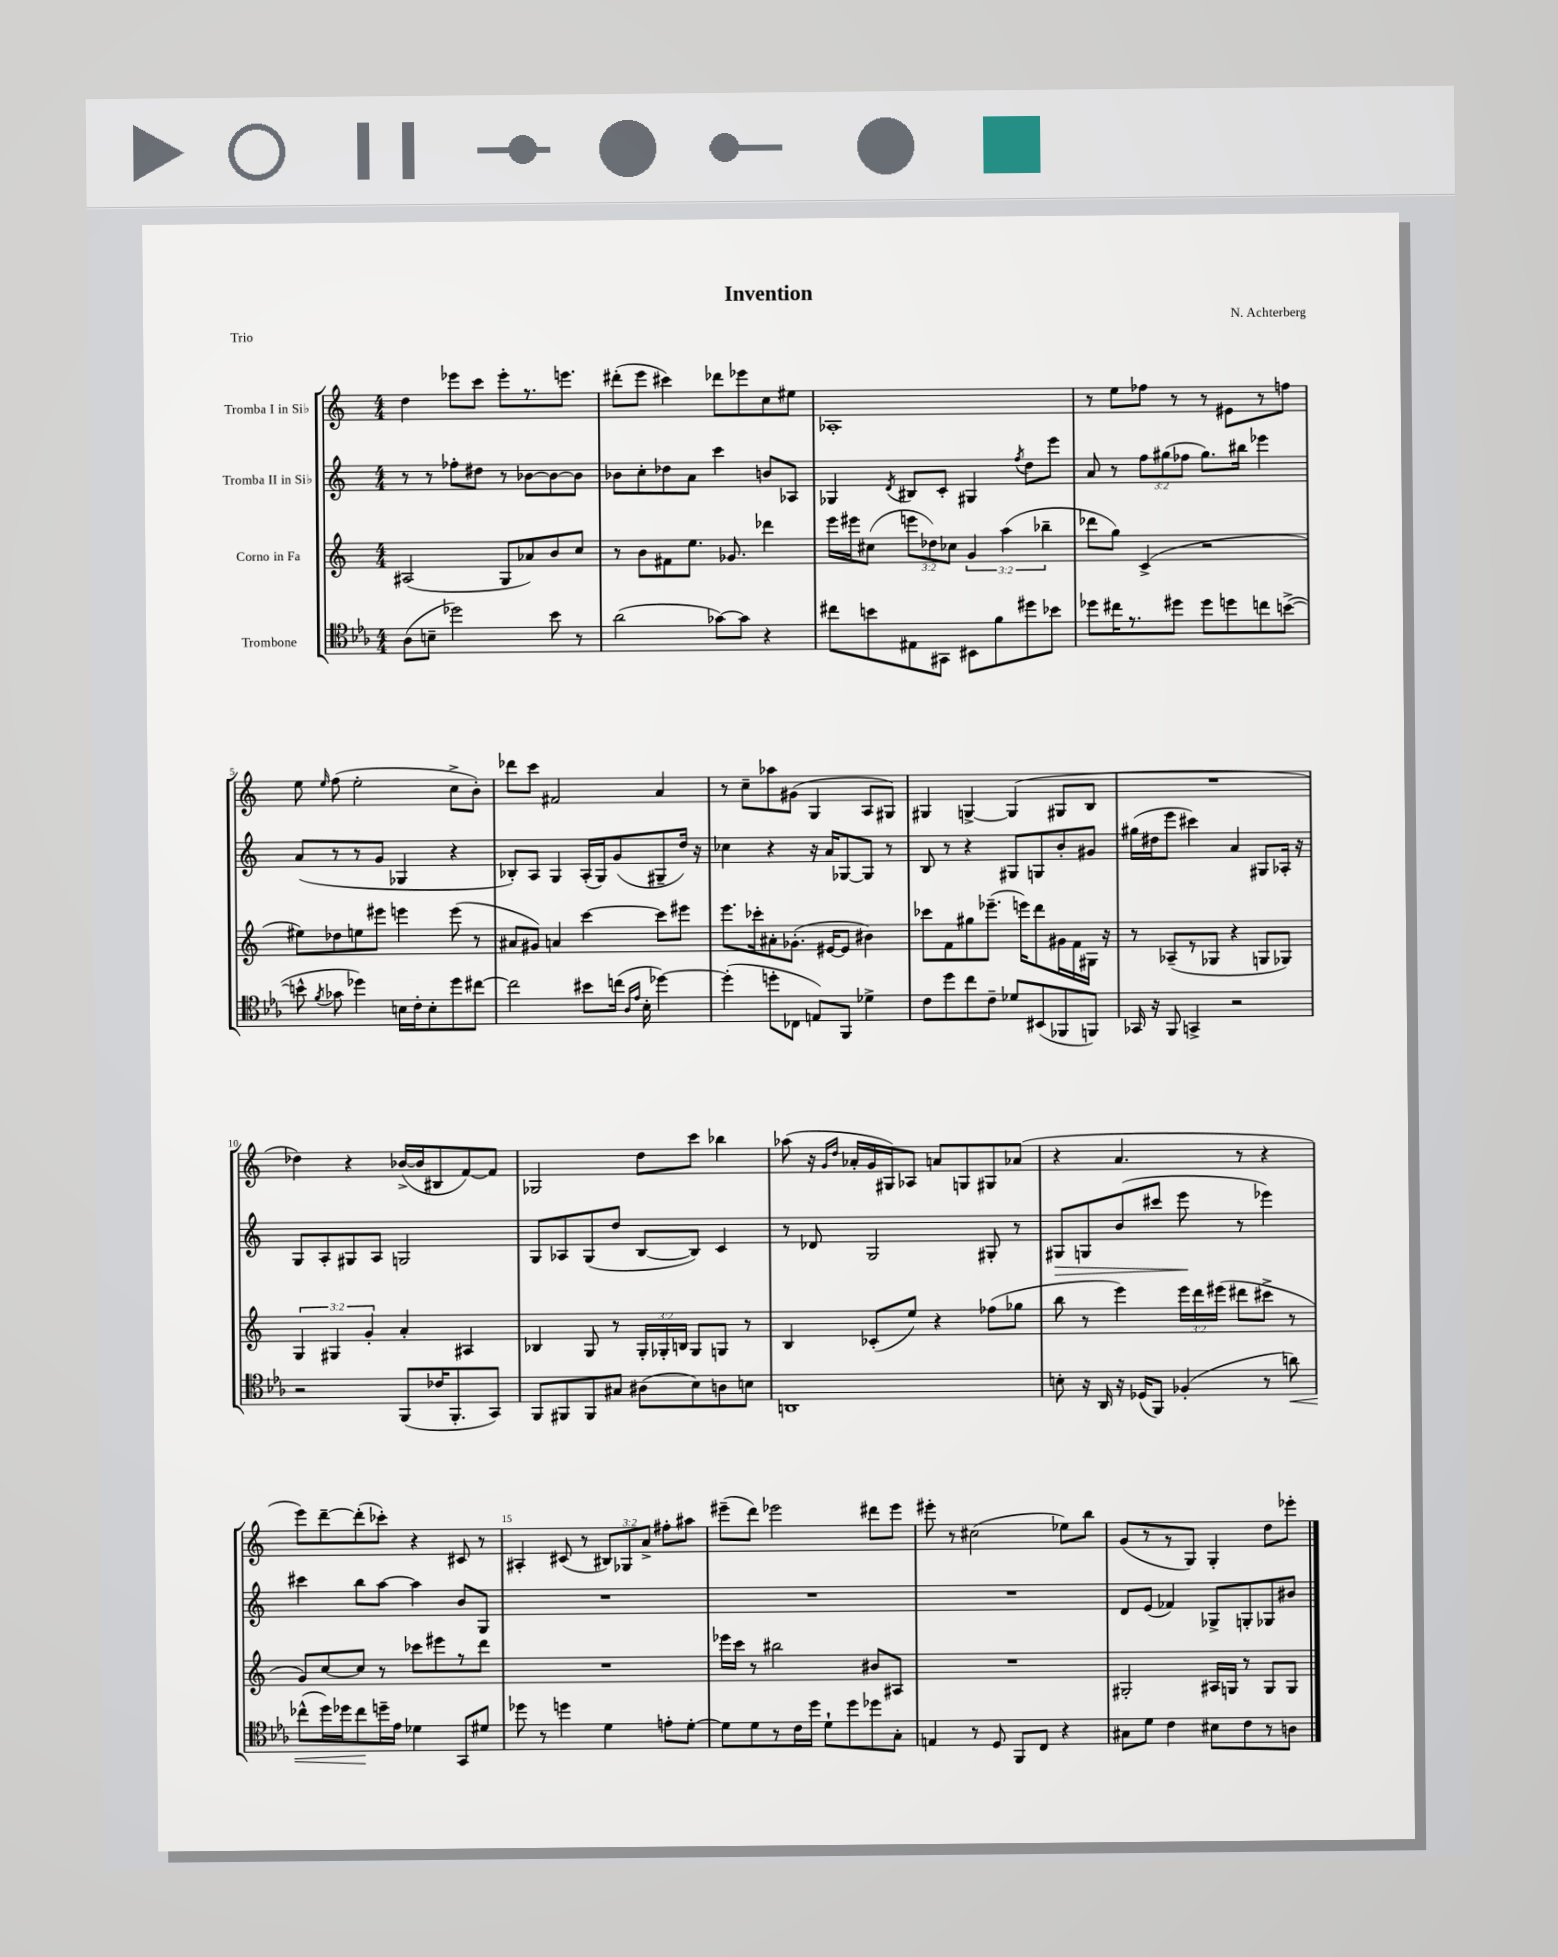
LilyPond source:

\header { title = "Invention" composer = "N. Achterberg" piece = "Trio" }
<<
\new StaffGroup <<
\new Staff = "s0" \with { instrumentName = "Tromba I in Sib" } {
    \clef treble \key c \major \numericTimeSignature \time 4/4 \override Staff.TupletNumber.text = #tuplet-number::calc-fraction-text
    \autoBeamOff d''4 ees'''8[ c'''8] ees'''8[-. r8. e'''8.] |
    dis'''8[-.( e'''8] cis'''4) des'''8[ ees'''8 c''8 eis''8] |
    aes1-. |
    r8 e''8[ fes''8] r8 r8 eis'8[ r8 f''8] |
    e''8 \grace { e''16 } f''8( e''2-. c''8[-> b'8]-.) |
    des'''8[ c'''8] fis'2 a'4 |
    r8 c''8[-- aes''8 gis'8]( g4 a8[ gis8]) |
    gis4 g4~-> g4( gis8[ b8] |
    R1 |
    des''4) r4 bes'16[~->( bes'16 bis8 f'8~) f'8] |
    ges2 d''8[ c'''8] bes''4 |
    aes''8( r16 \grace { g'16[ d''16] } aes'16[-. g'16 gis16) aes8] a'8[ g8 gis8 aes'8]( |
    r4 a'4. r8 r4 |
    e'''8[) d'''8~-- d'''8-.( ces'''8]-.) r4 cis'8 r8 |
    ais4-. cis'8( r8 \tuplet 3/2 { bis8[) ges8 a'8]-> } fis''8[-. ais''8] |
    eis'''8[--( d'''8]) ees'''2 dis'''8[ ees'''8] |
    eis'''8-. r8 cis''2( ees''8[) b''8] |
    g'8[( r8 r8 g8]) g4-. d''8[ ees'''8]-. \bar "|." |
}
\new Staff = "s1" \with { instrumentName = "Tromba II in Sib" } {
    \clef treble \key c \major \numericTimeSignature \time 4/4 \override Staff.TupletNumber.text = #tuplet-number::calc-fraction-text
    \autoBeamOff r8 r8 fes''8[-. dis''8] r8 bes'8[~ bes'8~ bes'8] |
    bes'8[ c''8-. des''8 a'8] c'''4 b'8[ aes8] |
    ges4 \acciaccatura { d'8 } bis8[ c'8]-. gis4 \acciaccatura { f''8 } d''8[ e'''8] |
    a'8 r8 \tuplet 3/2 { f''8[ gis''8( fes''8] } gis''8.[) bis''16] ees'''4 |
    a'8[( r8 r8 g'8] ges4 r4 |
    bes8[-.) a8] g4 a16[-.( g16) g'8( gis8-- d''16]) r16 |
    ces''4 r4 r16 a'16[ ges8~ ges8] r8 |
    b8 r8 r4 gis8[ g8 b'8-. gis'8] |
    gis''16[( dis''16 e'''8] cis'''4) a'4 gis8[ aes16]-. r16 |
    g8[ a8-. gis8 a8] g2 |
    g8[ aes8 g8( d''8] b8[~ b8]) c'4 |
    r8 des'8 g2 gis8-. r8 |
    gis8[\> g8 b'8( cis'''8] e'''8\! r8 ees'''4) |
    cis'''4 b''8[ a''8]~ a''4 b'8[ g8] |
    R1 |
    R1 |
    R1 |
    d'8[ e'8]( fes'4) ges8[-> g8-. ges8 bis'8] \bar "|." |
}
\new Staff = "s2" \with { instrumentName = "Corno in Fa" } {
    \clef treble \key c \major \numericTimeSignature \time 4/4 \override Staff.TupletNumber.text = #tuplet-number::calc-fraction-text
    \autoBeamOff ais2( g8[ aes'8) b'8 c''8] |
    r8 b'8[ fis'8 e''8.] ges'8. des'''4 |
    e'''16[ eis'''16 cis''8]( \tuplet 3/2 { e'''8[ des''8) ces''8] } \tuplet 3/2 { g'4 a''4( bes''4-- } |
    des'''8[ g''8]) c'4->( r2 |
    eis''8[) des''8 e''8 eis'''8] e'''4 e'''8( r8 |
    ais'8[ gis'8]) a'4 c'''4~ c'''8[ eis'''8] |
    e'''8.[ ces'''16-. ais'8-. ges'8.]-.( eis'16[~ eis'8] bis'4) |
    ces'''8[ f'8 gis''8 ees'''8.]--( e'''16[) d'''8 gis'16 f'16 gis16] r16 |
    r8 aes8[--( r8 ges8] r4 g8[ ges8]) |
    \tuplet 3/2 { g4 gis4 g'4-. } a'4-. ais4 |
    bes4 g8 r8 \tuplet 3/2 { g16[-. ges16-. b16] } ges8[ g8] r8 |
    b4 ces'8[-.( e''8]) r4 fes''8[( ges''8] |
    b''8 r8 e'''4) \tuplet 3/2 { e'''16[ d'''16 eis'''16]( } dis'''8[ cis'''8]-> r8 |
    g'8[) c''8~ c''8] r8 ces'''8[ eis'''8 r8 d'''8] |
    R1 |
    ees'''16[ c'''16] r8 bis''2 bis'8[ ais8] |
    R1 |
    gis2-. ais16[ g16] r8 g8[ g8] \bar "|." |
}
\new Staff = "s3" \with { instrumentName = "Trombone" } {
    \clef tenor \key ees \major \numericTimeSignature \time 4/4
    \autoBeamOff aes8[( b8]-- des''2) bes'8 r8 |
    aes'2( ges'8[~) ges'8] r4 |
    cis''8[ b'8 eis8 gis,8] bis,8[ f'8 dis''8 bes'8] |
    des''8[ cis''16 r8. dis''8] dis''8[ d''8 c''8 b'8]~->( |
    b'8-^ \acciaccatura { f'8 } ges'8 des''4) b16[ c'16-. b8-. des''8 cis''8]~ |
    cis''2 bis'8[ c''16]( \grace { aes16[ ees'16] } bes16-. des''4~) |
    des''4-.( d''8[-. ces8] e8[) f,8] des'4-> |
    c'8[ d''8 c''8 c'8]-- des'8[ bis,8( fes,8 f,8]) |
    ges,16 r16 f,8 g,4-> r2 |
    r2 f,8[( ces'16 f,8.-. g,8]) |
    f,8[ fis,8 fis,8 gis8] ais8[( bes8) a8 b8] |
    a,1 |
    b8-. r16 aes,16 r16 des16[( f,8]) fes4-.( r8 a'8\<) |
    ces''8[-^( d''16) des''16 ces''8\! d''16-- ees'16] des'4 g,8[ dis'8] |
    des''8 r8 d''4 d'4 e'8[-. d'8]~-. |
    d'8[ d'8 r8 c'16 d''16] d'8[-! d''8 des''8 g8]-. |
    e4 r8 d8 f,8[ c8] r4 |
    gis8[ d'8] c'4 bis8[ c'8 r8 a8] \bar "|." |
}
>>
>>
\layout { \context { \Score \override BarNumber.break-visibility = ##(#f #t #t) barNumberVisibility = #(every-nth-bar-number-visible 5) } }
